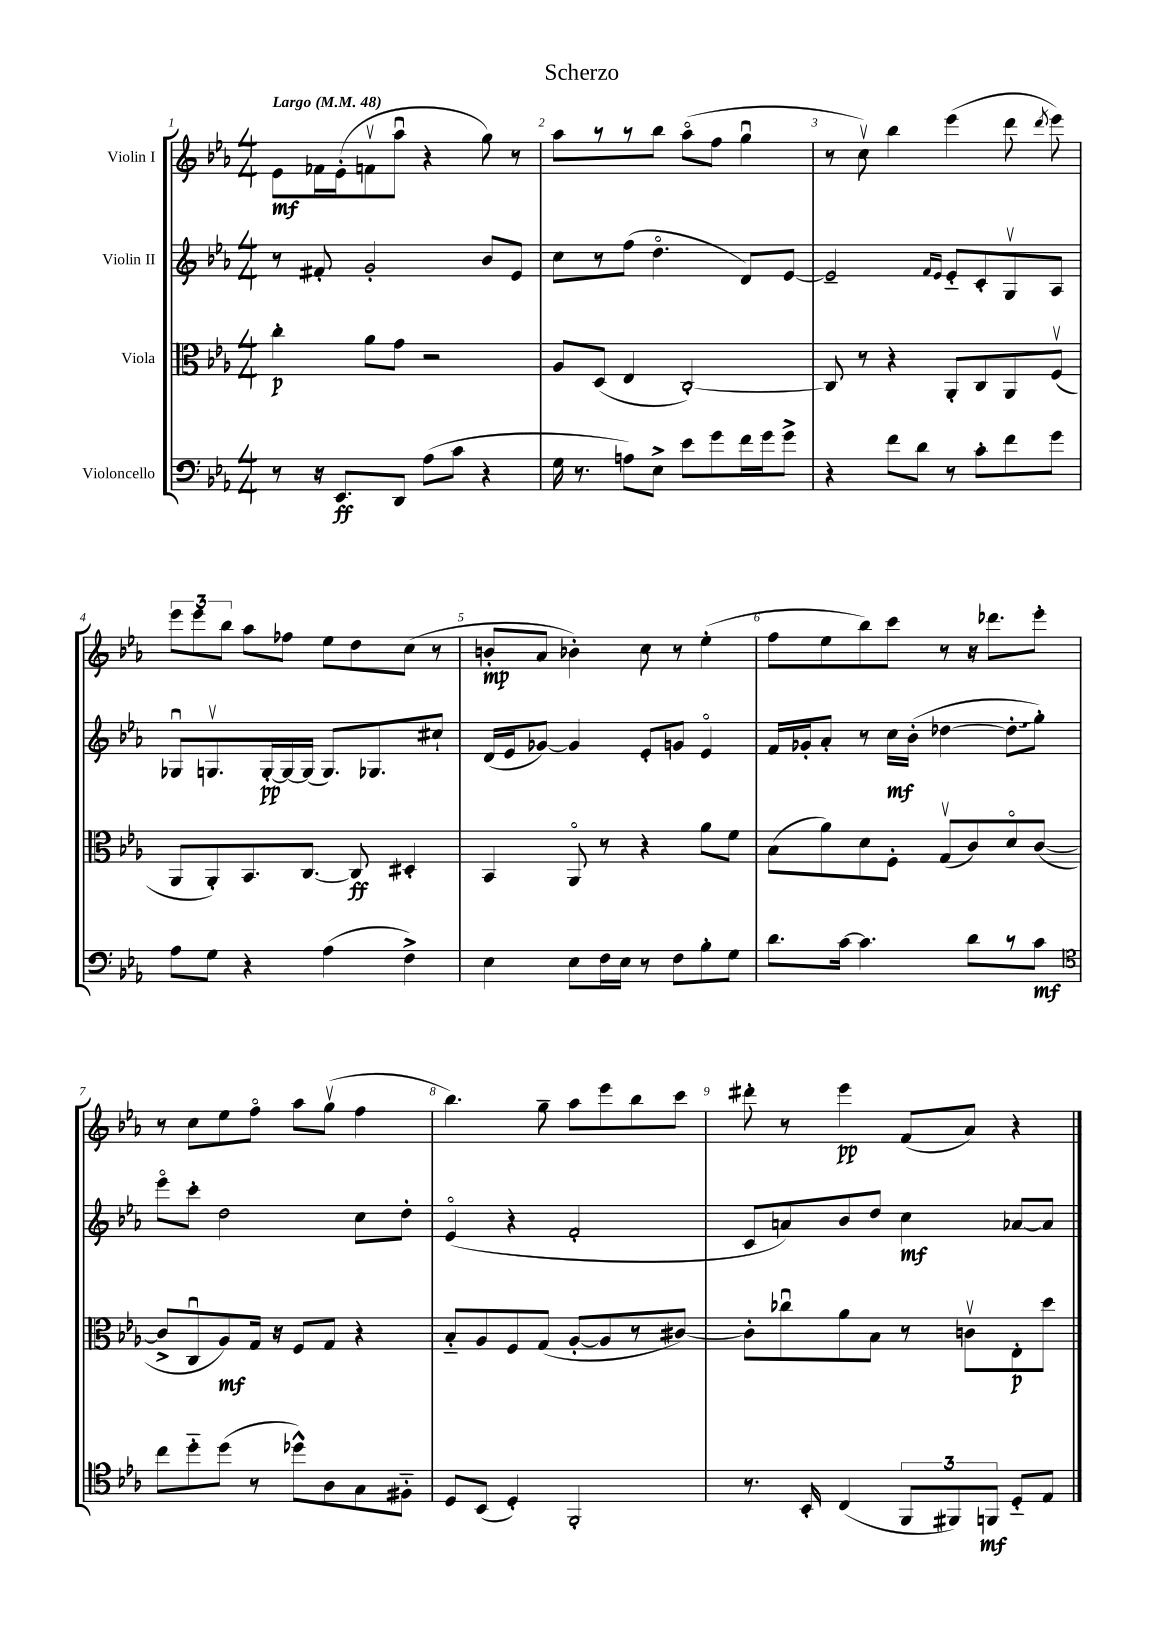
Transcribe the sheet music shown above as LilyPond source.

\header { title = "Scherzo" }
<<
\new StaffGroup <<
\new Staff = "s0" \with { instrumentName = "Violin I" } {
    \clef treble \key ees \major \numericTimeSignature \time 4/4 \tempo "Largo" 4 = 48
    \autoBeamOff ees'8[\mf fes'16 ees'16-.( f'8\upbow aes''8]\downbow r4 g''8) r8 |
    aes''8[ r8 r8 bes''8] aes''8[\flageolet( f''8] g''4\downbow |
    r8 c''8\upbow) bes''4 ees'''4( d'''8 \acciaccatura { d'''8 } ees'''8) |
    \tuplet 3/2 { ees'''8[ ees'''8 bes''8] } aes''8[ fes''8] ees''8[ d''8 c''8]( r8 |
    b'8[-.\mp aes'8] bes'4-.) c''8 r8 ees''4-.( |
    f''8[ ees''8 bes''8) c'''8] r8 r16 des'''8.[ ees'''8]-. |
    r8 c''8[ ees''8 f''8]\flageolet aes''8[ g''8]\upbow( f''4 |
    bes''4.) g''8-- aes''8[ ees'''8 bes''8 c'''8] |
    dis'''8-. r8 ees'''4\pp f'8[( aes'8]) r4 \bar "|." |
}
\new Staff = "s1" \with { instrumentName = "Violin II" } {
    \clef treble \key ees \major \numericTimeSignature \time 4/4
    \autoBeamOff r8 fis'8-. g'2-. bes'8[ ees'8] |
    c''8[ r8 f''8]( d''4.\flageolet d'8[) ees'8]~ |
    ees'2-- \grace { f'16[ ees'16] } ees'8[-_ c'8-. g8\upbow aes8] |
    ges8[\downbow g8.\upbow g16~-.\pp g16~ g16]( g8.[) ges8. cis''8]-! |
    d'16[( ees'16 ges'8]~) ges'4 ees'8[-. g'8] ees'4\flageolet |
    f'16[ ges'16-. aes'8]-. r8 c''16[\mf bes'16]-.( des''4~ \once \override Glissando.style = #'zigzag des''8[-.\glissando g''8]-.) |
    ees'''8[\flageolet c'''8]-. d''2 c''8[ d''8]-. |
    ees'4\flageolet( r4 f'2-. |
    c'8[ a'8) bes'8 d''8] c''4\mf aes'8[~ aes'8] \bar "|." |
}
\new Staff = "s2" \with { instrumentName = "Viola" } {
    \clef alto \key ees \major \numericTimeSignature \time 4/4
    \autoBeamOff c''4-.\p aes'8[ g'8] r2 |
    aes8[ d8]( ees4 c2~-.) |
    c8 r8 r4 aes,8[-. c8 aes,8 f8]\upbow( |
    aes,8[ aes,8-.) bes,8. c8.]~ c8\ff dis4-. |
    bes,4 aes,8\flageolet r8 r4 aes'8[ f'8] |
    bes8[( aes'8) d'8 f8]-. g8[\upbow( c'8) d'8\flageolet c'8]~( |
    c'8[-> c8\downbow aes8\mf) g16] r16 f8[ g8] r4 |
    bes8[-_ aes8 f8 g8]( aes8[~-. aes8 r8 cis'8]~) |
    cis'8[-. ces''8\downbow aes'8 bes8] r8 c'8[\upbow ees8-.\p d''8] \bar "|." |
}
\new Staff = "s3" \with { instrumentName = "Violoncello" } {
    \clef bass \key ees \major \numericTimeSignature \time 4/4
    \autoBeamOff r8 r16 ees,8.[\ff d,8] aes8[( c'8] r4 |
    g16 r8. a8[) ees8]-> ees'8[ g'8 f'16 g'16 g'8]-> |
    r4 f'8[ d'8] r8 c'8[-. f'8 g'8] |
    aes8[ g8] r4 aes4( f4->) |
    ees4 ees8[ f16 ees16] r8 f8[ bes8-. g8] |
    d'8.[ c'16]~ c'4. d'8[ r8 c'8]\mf |
    \clef tenor c''8[ d''8-_ d''8]( r8 des''8[-^) aes8 g8 fis8]-_ |
    d8[ bes,8]( d4-.) f,2-. |
    r8. bes,16-. c4( \tuplet 3/2 { f,8[ fis,8) f,8]\mf } d8[-_ ees8] \bar "|." |
}
>>
>>
\layout { \context { \Score \override BarNumber.break-visibility = ##(#f #t #t) barNumberVisibility = #all-bar-numbers-visible } }
